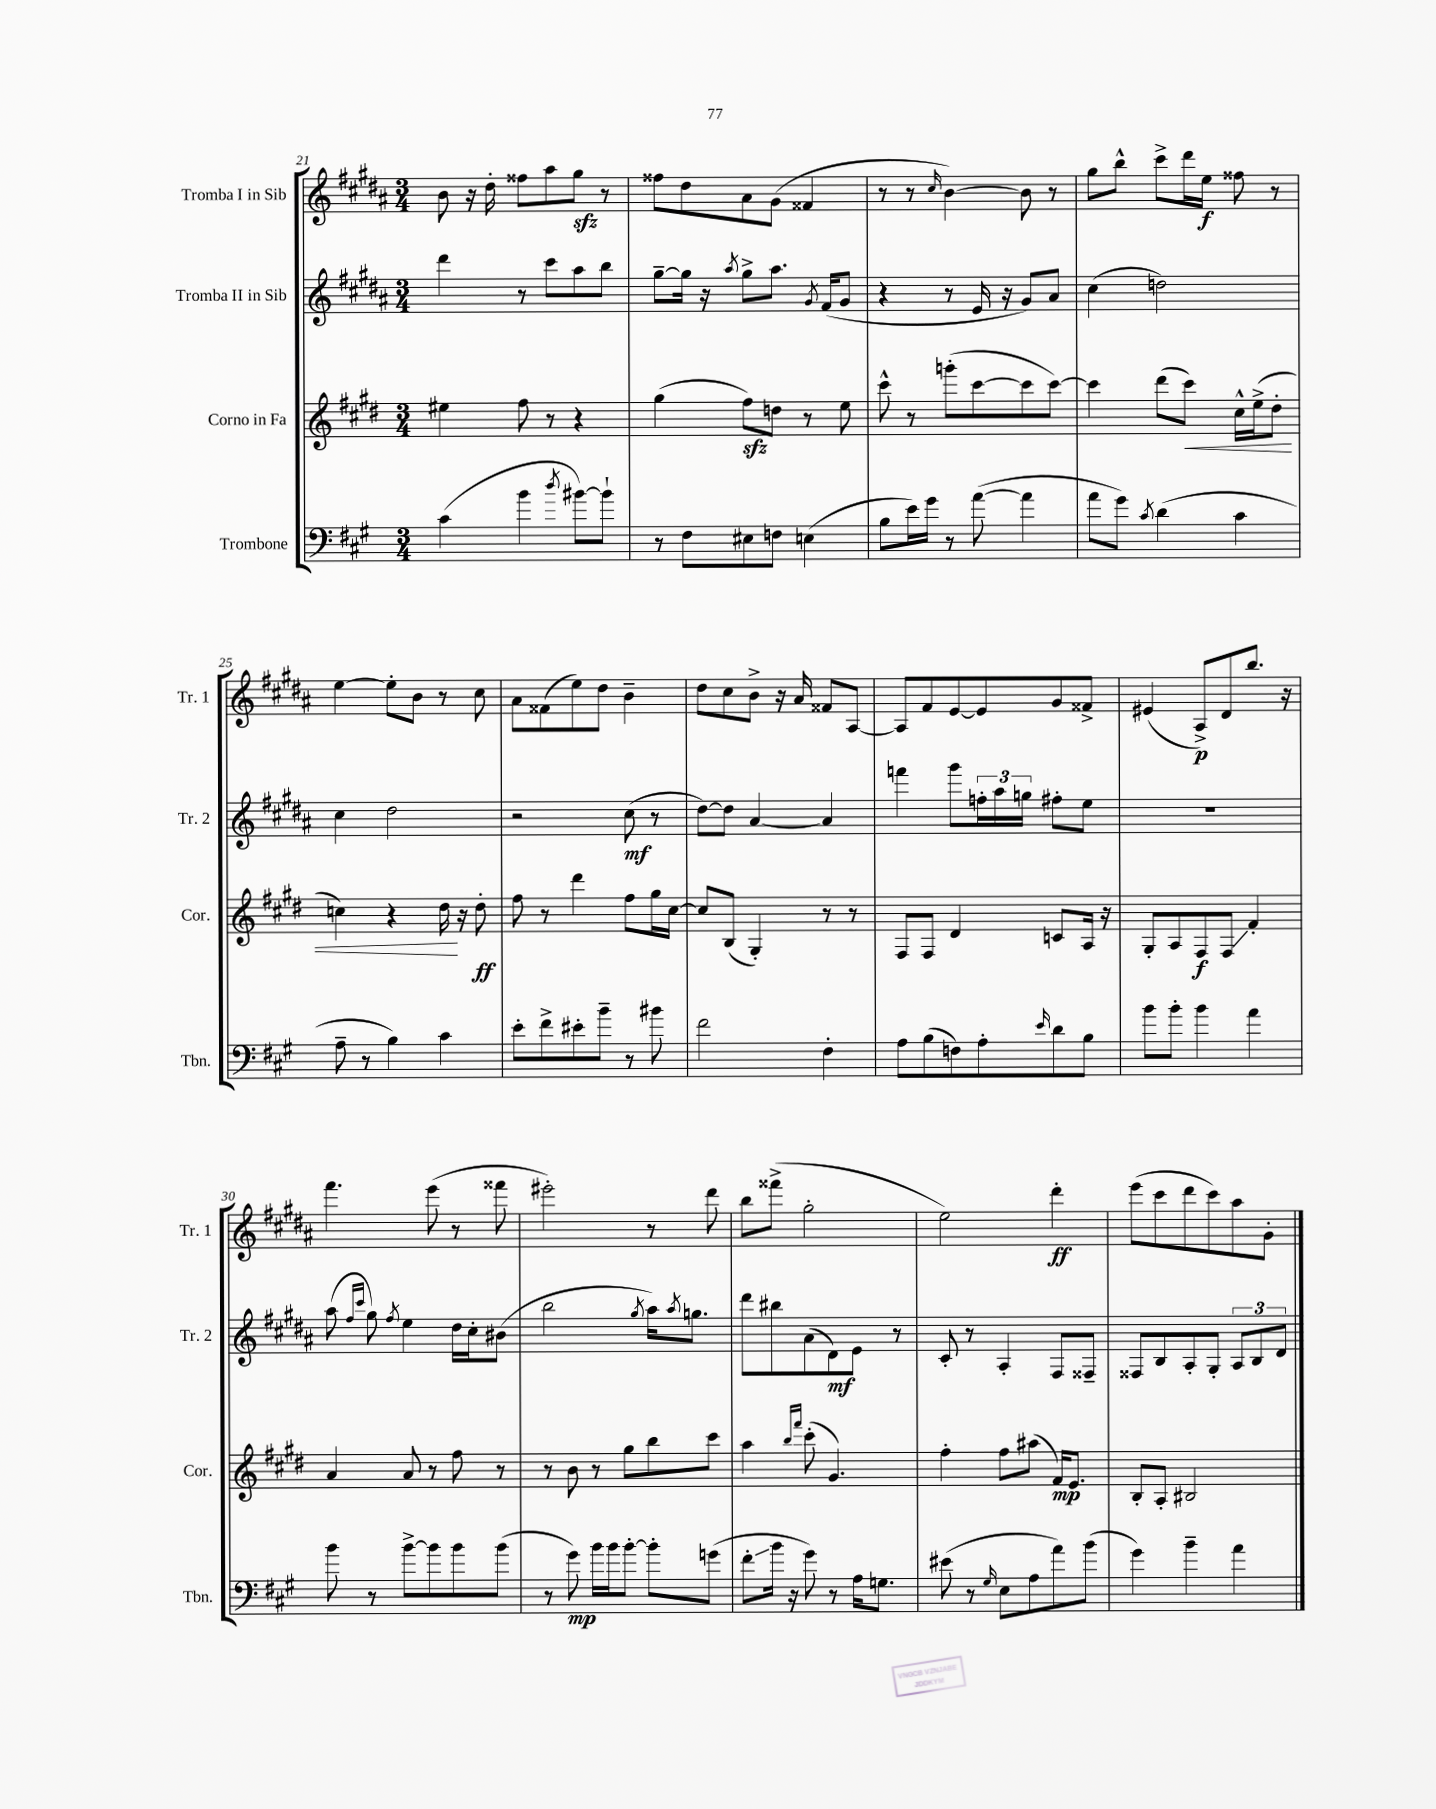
<<
\new StaffGroup <<
\new Staff = "s0" \with { instrumentName = "Tromba I in Sib" shortInstrumentName = "Tr. 1" } {
    \clef treble \key b \major \numericTimeSignature \time 3/4
    b'8 r16 dis''16-. fisis''8 ais''8 gis''8\sfz r8 |
    fisis''8 dis''8 ais'8 gis'8( fisis'4 |
    r8 r8 \grace { cis''16 } b'4~) b'8 r8 |
    gis''8 b''8-^ cis'''8-> dis'''16 e''16\f fisis''8 r8 |
    e''4~ e''8-. b'8 r8 cis''8 |
    ais'8 fisis'8( e''8) dis''8 b'4-- |
    dis''8 cis''8 b'8-> r16 ais'16 fisis'8 ais8~ |
    ais8 fis'8 e'8~ e'8 gis'8 fisis'8-> |
    eis'4( ais8->\p) dis'8 b''8. r16 |
    fis'''4. e'''8( r8 fisis'''8 |
    eis'''2-.) r8 dis'''8 |
    b''8 fisis'''8->( gis''2-. |
    e''2) dis'''4-.\ff |
    e'''8( cis'''8 dis'''8 cis'''8) ais''8 gis'8-. \bar "|." |
}
\new Staff = "s1" \with { instrumentName = "Tromba II in Sib" shortInstrumentName = "Tr. 2" } {
    \clef treble \key b \major \numericTimeSignature \time 3/4
    dis'''4 r8 cis'''8 ais''8 b''8 |
    gis''8~-- gis''16 r16 \acciaccatura { ais''8 } gis''8-> ais''8. \acciaccatura { gis'8 } fis'16( gis'8 |
    r4 r8 e'16 r16 gis'8) ais'8 |
    cis''4( d''2) |
    cis''4 dis''2 |
    r2 cis''8\mf( r8 |
    dis''8~) dis''8 ais'4~ ais'4 |
    f'''4 gis'''8 \tuplet 3/2 { f''16-. ais''16 g''16 } fis''8-. e''8 |
    R2. |
    ais''8( \grace { fis''16 cis'''16 } gis''8) \acciaccatura { fis''8 } e''4 dis''16 cis''16-. bis'8( |
    b''2 \acciaccatura { gis''8 } ais''16) \acciaccatura { ais''8 } g''8. |
    dis'''8 bis''8 ais'8( dis'8\mf) e'8 r8 |
    cis'8-. r8 ais4-. fis8 fisis8-- |
    fisis8 b8 ais8-. gis8-. \tuplet 3/2 { ais8 b8 dis'8 } \bar "|." |
}
\new Staff = "s2" \with { instrumentName = "Corno in Fa" shortInstrumentName = "Cor." } {
    \clef treble \key e \major \numericTimeSignature \time 3/4
    eis''4 fis''8 r8 r4 |
    gis''4( fis''8\sfz) d''8 r8 e''8 |
    cis'''8-^ r8 g'''8-.( cis'''8~ cis'''8 cis'''8~) |
    cis'''4 dis'''8( cis'''8\<) cis''16-^ e''16->( dis''8-. |
    c''4) r4 dis''16\! r16 dis''8-.\ff |
    fis''8 r8 dis'''4 fis''8 gis''16 cis''16~ |
    cis''8 b8( gis4-.) r8 r8 |
    fis8 fis8 dis'4 c'8 a16 r16 |
    gis8-. a8 fis8\f fis8\glissando fis'4-. |
    a'4 a'8 r8 fis''8 r8 |
    r8 b'8 r8 gis''8 b''8 cis'''8 |
    a''4 \grace { b''16 fis'''16 } cis'''8-.( gis'4.) |
    fis''4-. fis''8 ais''8( fis'16\mp) e'8. |
    b8-. a8-. bis2 \bar "|." |
}
\new Staff = "s3" \with { instrumentName = "Trombone" shortInstrumentName = "Tbn." } {
    \clef bass \key a \major \numericTimeSignature \time 3/4
    cis'4( b'4 \acciaccatura { d''8 } bis'8~) bis'8-! |
    r8 fis8 eis8 f8 e4( |
    b8 e'16) gis'16 r8 a'8~( a'4 |
    a'8 gis'8) \acciaccatura { cis'8 } d'4( cis'4 |
    a8-- r8 b4) cis'4 |
    e'8-. fis'8-> eis'8-. b'8-- r8 bis'8 |
    fis'2 fis4-. |
    a8 b8( f8) a8-. \grace { e'16 } d'8 b8 |
    b'8 b'8-. b'4 a'4 |
    b'8 r8 b'8~-> b'8 b'8 b'8( |
    r8 gis'8\mp) b'16 b'16 b'8~-. b'8-. g'8( |
    fis'8-.\glissando b'16 r16 gis'8) r8 a16 g8. |
    eis'8( r8 \grace { gis16 } e8 a8 a'8) b'8( |
    gis'4) b'4-- a'4 \bar "|." |
}
>>
>>
\layout { \context { \Score currentBarNumber = #21 } }
